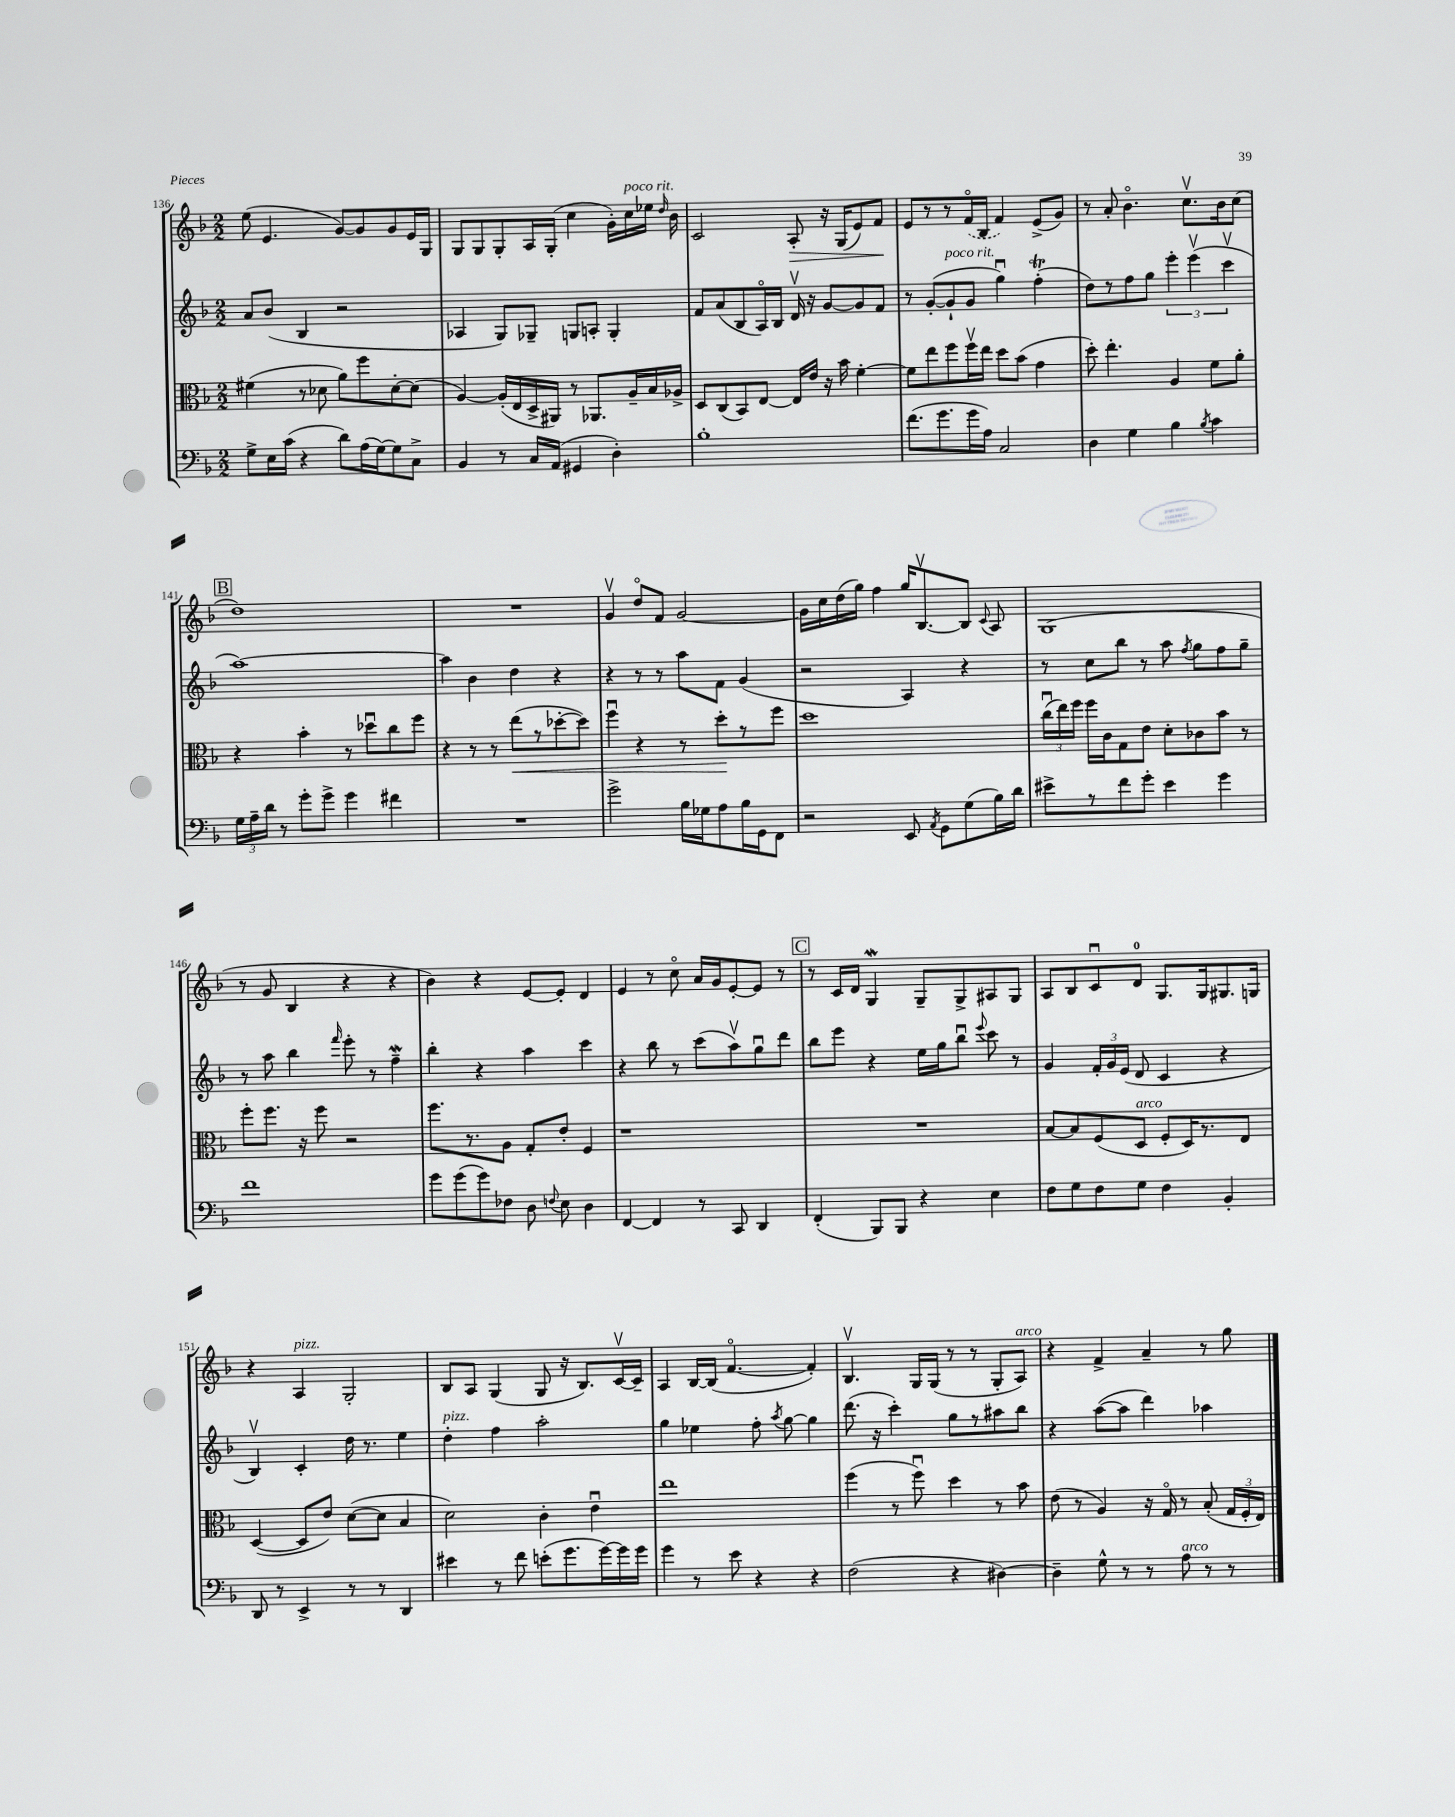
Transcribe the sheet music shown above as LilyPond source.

<<
\new StaffGroup <<
\new Staff = "s0" {
    \clef treble \key f \major \numericTimeSignature \time 2/2
    \autoBeamOff e''8( e'4. g'8[~) g'8 g'8 e'16 g16] |
    g8[ g8 g8-. a16 g16]-.( c''4 g'16[-.) c''16^\markup { \italic "poco rit." } ees''16] \grace { d''16 } bes'16 |
    c'2 a8-.\> r16 g16[( e'8) f'8]\! |
    e'8[ r8 r8 \once \slurDashed f'16\flageolet( bes16] f'4) e'8[->( g'8]) |
    r8 a'8-. bes'4.\flageolet c''8.[\upbow bes'16 c''8]( |
    \mark \markup { \box "B" } d''1) |
    R1 |
    g'4\upbow d''8[\flageolet f'8] g'2~ |
    g'16[ c''16 d''16( g''16]) f''4 g''16[ bes8.~\upbow bes8] \appoggiatura { c'8 } a8 |
    g1( |
    r8 g'8 bes4 r4 r4 |
    bes'4) r4 e'8[~ e'8]-. d'4 |
    e'4 r8 c''8\flageolet a'16[ g'16 e'8~-. e'8] r8 |
    \mark \markup { \box "C" } r8 c'16[ d'16] g4\mordent g8[-- g8-> ais8 g8] |
    a8[ bes8 c'8\downbow d'8]-0 g8.[ g16 gis8. g16] |
    r4 a4^\markup { \italic "pizz." } g2-. |
    bes8[ a8] g4( g8 r16 bes8.[) c'16~\upbow c'16]-- |
    a4 bes16[~ bes16]( f'4.~\flageolet f'4-.) |
    bes4.\upbow g16[ g16]( r8 r8 g8[-. a8]^\markup { \italic "arco" }) |
    r4 f'4-> a'4-- r8 g''8 \bar "|." |
}
\new Staff = "s1" {
    \clef treble \key f \major \numericTimeSignature \time 2/2
    \autoBeamOff a'8[ bes'8]( bes4 r2 |
    aes4 g8[) ges8]-- g8[ a8]-. g4-. |
    f'8[ a'8( bes8 a16\flageolet) bes16] d'16\upbow r16 g'8[~ g'8 f'8] |
    r8 g'8[~-.( g'8-!^\markup { \italic "poco rit." } g'8] g''4\downbow) f''4-.\trill( |
    d''8[) r8 f''8 g''8] \tuplet 3/2 { e'''4-. e'''4\upbow( c'''4\upbow } |
    \mark \markup { \box "B" } a''1~) |
    a''4 bes'4 d''4 r4 |
    r4 r8 r8 a''8[ f'8] g'4( |
    r2 a4) r4 |
    r8 c''8[ bes''8] r8 a''8 \acciaccatura { f''8 } g''8[ f''8 g''8]-- |
    r8 a''8 bes''4 \grace { f'''16 } e'''8-. r8 f''4--\mordent |
    bes''4-. r4 a''4 c'''4 |
    r4 bes''8 r8 c'''8[( a''8\upbow) g''8\downbow d'''8] |
    \mark \markup { \box "C" } bes''8[ e'''8] r4 e''16[ g''16 bes''8]\downbow \appoggiatura { e'''8 } c'''8 r8 |
    g'4 \tuplet 3/2 { f'16[-. g'16 e'16]( } d'8 c'4 r4 |
    bes4\upbow) c'4-. d''16 r8. e''4 |
    d''4-.^\markup { \italic "pizz." } f''4 a''2-. |
    g''4 ees''4 f''8-. \acciaccatura { a''8 } g''8~ g''4 |
    d'''8.( r16 c'''4-.) g''8[ r8 ais''8 bes''8] |
    r4 a''8[~( a''8] d'''4) aes''4 \bar "|." |
}
\new Staff = "s2" {
    \clef alto \key f \major \numericTimeSignature \time 2/2
    \autoBeamOff fis'4( r8 des'8 a'8[) f''8 des'8~-. des'8]( |
    a4~) a16[-.( e16 d16-> ais,16]) r8 aes,8.[ a16-- bes16 aes16]-> |
    d8[ c8( bes,8) e8]~ e16[ e'16] r16 bes'16 f'4~-. |
    f'8[ e''8 f''8 f''16\upbow e''16] d''8[ bes'8]( g'4 |
    d''8-.) e''4.-. a4 f'8[ a'8]-. |
    \mark \markup { \box "B" } r4 bes'4-. r8 des''8[\downbow c''8 f''8] |
    r4 r8 r8 e''8[\<( r8 des''8~-. des''8]) |
    f''4\downbow r4 r8 d''8[-.\! r8 f''8] |
    d''1 |
    \tuplet 3/2 { c''16[\downbow( e''16) f''16] } f''16[ c'16 g8 e'8] d'8[-. ces'8 bes'8] r8 |
    f''8[-. f''8.] r16 f''8 r2 |
    f''8.[ r8. a8] g8[-. e'8]-. f4 |
    r1 |
    \mark \markup { \box "C" } R1 |
    bes8[~ bes8 f8( d8]^\markup { \italic "arco" } f8[-. d16) r8. e8] |
    d4~( d8[ e'8]) d'8[~( d'8] bes4 |
    d'2) c'4-. e'4\downbow |
    e''1 |
    f''4( r8 f''8\downbow) d''4 r8 bes'8 |
    e'8( r8 a4) r16 g16\flageolet r8 bes8-.( \tuplet 3/2 { g16[ f16-. e16]) } \bar "|." |
}
\new Staff = "s3" {
    \clef bass \key f \major \numericTimeSignature \time 2/2
    \autoBeamOff g8[-> e16 c'16]( r4 d'8[) a16( g16~) g8 c8]-> |
    bes,4 r8 c16[ a,16]( gis,4 d4-.) |
    bes1-. |
    f'8.[( g'8. g'16 a16]) c2 |
    d4 g4 bes4 \acciaccatura { bes8 } c'4 |
    \mark \markup { \box "B" } \tuplet 3/2 { g16[ a16-- d'16] } r8 g'8[-. g'8]-> g'4 fis'4 |
    R1 |
    g'2-> bes16[ ges16 a8 bes16 g,16 f,8] |
    r2 e,8 \acciaccatura { a,8 } g,8[ g8( bes16) d'16] |
    eis'8[-> r8 f'8 g'8]-. eis'4 g'4 |
    f'1 |
    g'8[ g'8( g'8) fes8] d8 \appoggiatura { f8 } e8 d4 |
    f,4~ f,4 r8 c,8 d,4 |
    \mark \markup { \box "C" } f,4-.( bes,,8[) bes,,8] r4 e4 |
    f8[ g8 f8 g8] f4 bes,4-. |
    d,8 r8 e,4-> r8 r8 d,4 |
    eis'4 r8 f'8 e'8[-.( g'8. g'16~) g'16 g'16] |
    g'4 r8 e'8 r4 r4 |
    f2( r4 dis4~) |
    dis4-- g8-^ r8 r8 a8^\markup { \italic "arco" } r8 r8 \bar "|." |
}
>>
>>
\layout { \context { \Score currentBarNumber = #136 } }
